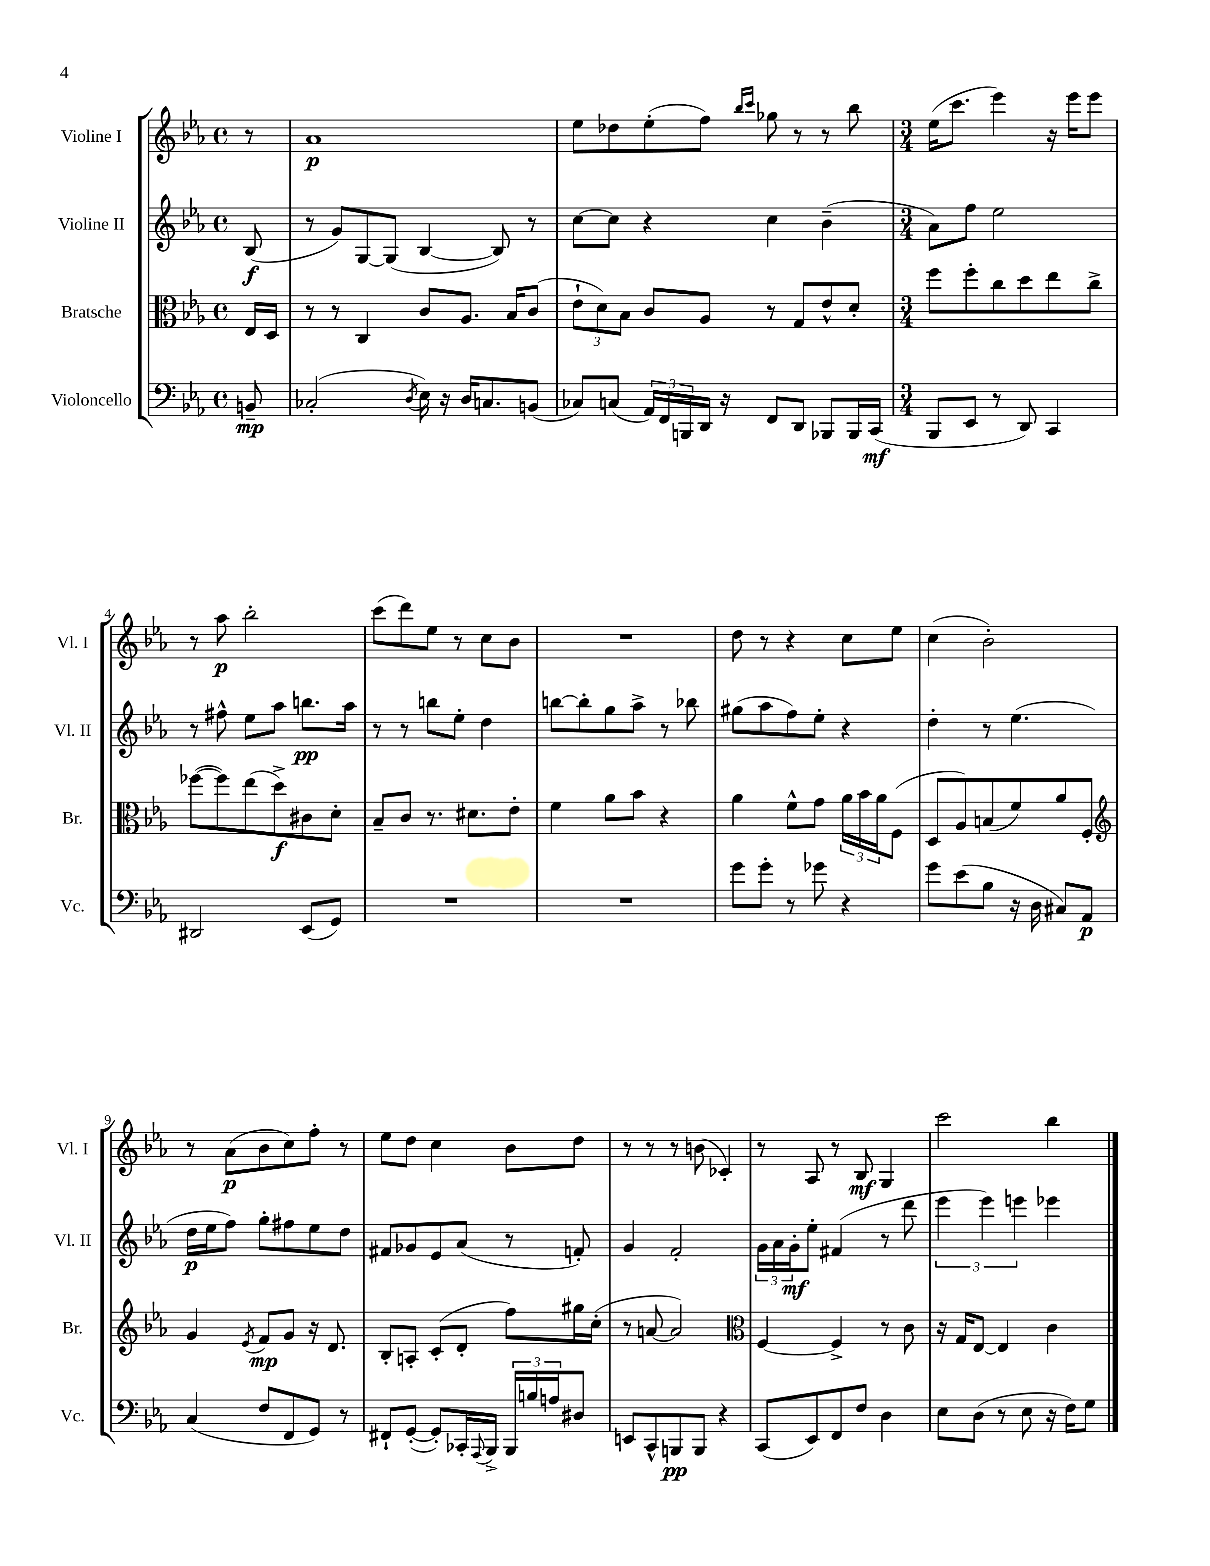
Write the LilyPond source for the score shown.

<<
\new StaffGroup <<
\new Staff = "s0" \with { instrumentName = "Violine I" shortInstrumentName = "Vl. I" } {
    \clef treble \key ees \major \defaultTimeSignature \time 4/4 \partial 8
    r8 |
    aes'1\p |
    ees''8 des''8 ees''8-.( f''8) \grace { bes''16 c'''16 } ges''8 r8 r8 bes''8 |
    \numericTimeSignature \time 3/4 ees''16( c'''8. ees'''4) r16 ees'''16 ees'''8 |
    r8 aes''8\p bes''2-. |
    c'''8( d'''8) ees''8 r8 c''8 bes'8 |
    R2. |
    d''8 r8 r4 c''8 ees''8 |
    c''4( bes'2-.) |
    r8 aes'8\p( bes'8 c''8) f''8-. r8 |
    ees''8 d''8 c''4 bes'8 d''8 |
    r8 r8 r8 b'8( ces'4-.) |
    r8 aes8 r8 bes8\mf g4 |
    c'''2 bes''4 \bar "|." |
}
\new Staff = "s1" \with { instrumentName = "Violine II" shortInstrumentName = "Vl. II" } {
    \clef treble \key ees \major \defaultTimeSignature \time 4/4 \partial 8
    bes8\f( |
    r8 g'8) g8~ g8( bes4~ bes8) r8 |
    c''8~ c''8 r4 c''4 bes'4--( |
    \numericTimeSignature \time 3/4 aes'8) f''8 ees''2 |
    r8 fis''8-^ ees''8 aes''8 b''8.\pp aes''16 |
    r8 r8 b''8 ees''8-. d''4 |
    b''8~ b''8-. g''8 aes''8-> r8 bes''8 |
    gis''8( aes''8 f''8) ees''8-. r4 |
    d''4-. r8 ees''4.( |
    d''16\p ees''16 f''8) g''8-. fis''8 ees''8 d''8 |
    fis'8 ges'8 ees'8 aes'8( r8 f'8-.) |
    g'4 f'2-. |
    \tuplet 3/2 { g'16 aes'16 g'16-.\mf } ees''8-. fis'4( r8 d'''8 |
    \tuplet 3/2 { ees'''4 ees'''4) e'''4 } ees'''4 \bar "|." |
}
\new Staff = "s2" \with { instrumentName = "Bratsche" shortInstrumentName = "Br." } {
    \clef alto \key ees \major \defaultTimeSignature \time 4/4 \partial 8
    ees16 d16 |
    r8 r8 c4 c'8 aes8. bes16 c'8( |
    \tuplet 3/2 { ees'8-! d'8) bes8 } c'8 aes8 r8 g8 ees'8-^ d'8-. |
    \numericTimeSignature \time 3/4 f''8 f''8-. c''8 d''8 ees''8 c''8-> |
    fes''8~( fes''8) ees''8( d''8->\f) cis'8 d'8-. |
    bes8-- c'8 r8. dis'8. ees'8-. |
    f'4 aes'8 bes'8 r4 |
    aes'4 f'8-^ g'8 \tuplet 3/2 { aes'16 bes'16 aes'16 } f8( |
    d8 aes8) b8( f'8) aes'8 f8-. |
    \clef treble g'4 \acciaccatura { ees'8 } f'8\mp g'8 r16 d'8. |
    bes8-. a8-. c'8-.( d'8-. f''8) gis''16 c''16-.( |
    r8 a'8~ a'2) |
    \clef alto f4~ f4-> r8 c'8 |
    r16 g16 ees8~ ees4 c'4 \bar "|." |
}
\new Staff = "s3" \with { instrumentName = "Violoncello" shortInstrumentName = "Vc." } {
    \clef bass \key ees \major \defaultTimeSignature \time 4/4 \partial 8
    b,8--\mp |
    ces2-.( \acciaccatura { d8 } ees16) r16 d16 c8. b,8( |
    ces8) c8( \tuplet 3/2 { aes,16) f,16 b,,16 } d,16 r16 f,8 d,8 bes,,8 bes,,16 c,16\mf( |
    \numericTimeSignature \time 3/4 bes,,8 ees,8 r8 d,8) c,4 |
    dis,2 ees,8( g,8) |
    R2. |
    R2. |
    g'8 g'8-. r8 ges'8 r4 |
    g'8 ees'8( bes8 r16 d16 cis8) aes,8\p |
    c4( f8 f,8 g,8) r8 |
    fis,8-! g,8~-.( g,8-.) ces,16-. \appoggiatura { aes,,8 } bes,,16-> \tuplet 3/2 { bes,,16 b16 a16 } dis8 |
    e,8 c,8-^ b,,8\pp b,,8 r4 |
    c,8( ees,8) f,8 f8 d4 |
    ees8 d8( r8 ees8 r16 f16) g8 \bar "|." |
}
>>
>>
